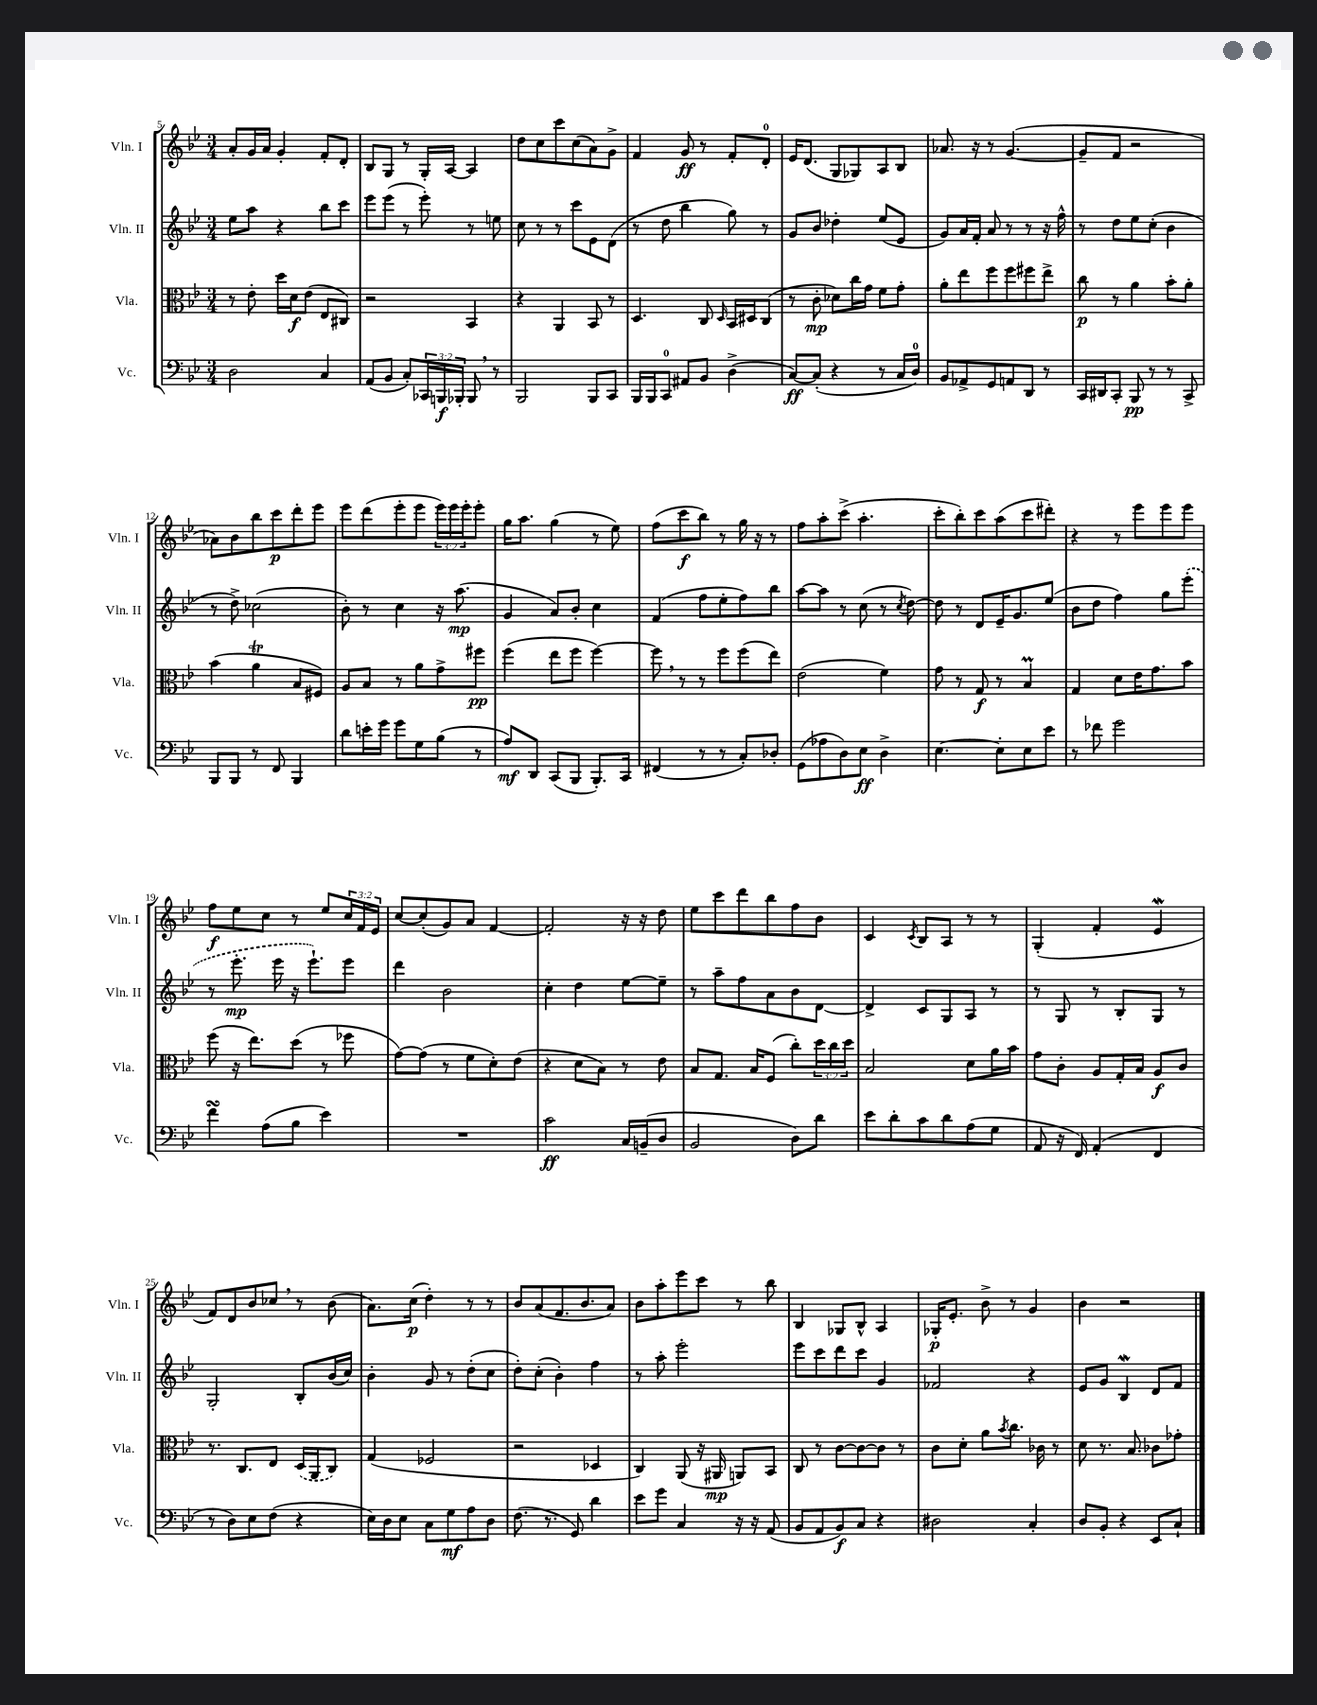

**kern	**kern	**kern	**kern
*staff4	*staff3	*staff2	*staff1
*clefF4	*clefC3	*clefG2	*clefG2
*k[b-e-]	*k[b-e-]	*k[b-e-]	*k[b-e-]
*M3/4	*M3/4	*M3/4	*M3/4
2D\	8r	8ee-\L	8a'/L
.	8e-'\	8aa\J	16g/L
.	.	.	16a/JJ
.	16dd\LL	4r	4g'/
.	16d\J	.	.
.	(8e-\J	.	.
4C/	8E-/L	8bb-\L	8f'/L
.	8C#/J)	8ccc\J	8d'/J
=	=	=	=
(8AA/L	2r	8eee-\L	8B-/L
8BB-/J	.	(8eee-\J	8G/J
8C'/L)	.	8r	8r
24CC-/L	.	8eee-'\)	16G'/LL
24BBB/	.	.	.
.	.	.	[16A/JJ
24BBB-'/JJ	.	.	.
8BBB-/	4BB-/	8r	4A/]
8r	.	8ee\	.
=	=	=	=
2BBB-/	4r	8cc\	8dd\L
.	.	8r	8cc\
.	4AA/	8r	8ccc\
.	.	8ccc\L	(8cc\
8BBB-/L	8BB-/	8e-\	8a\)
8CC/J	8r	(8d\J	8g^\J
=	=	=	=
16BBB-/LL	4.D/	8r	4f/
16BBB-/J	.	.	.
8CC/J	.	8dd\	.
8AA#/L	.	4bb-\	8g/
8BB-/J	8C/	.	8r
.	16qqD/	.	.
(4D^\	16BB-/LL	8gg\)	8f'/L
.	16D#/J	.	.
.	(8C/J	8r	8d'/J
=	=	=	=
[8C/L)	8r	8g/L	16e-/LK
.	.	.	(8.d/J
(8C'/]J	8c'\	8b-/J	.
4r	8d-\L)	4dd-'\	8G/L
.	16cc\L	.	8G-/)
.	16g\JJ	.	.
8r	8f\L	(8ee-/L	8A/
16C/LL	8g'\J	8e-/J	8B-/J
16D/JJ)	.	.	.
=	=	=	=
8BB-/L	8a'\L	8g/L)	8.a-/
8AA-^/	8ee-\	16a/L	.
.	.	16f'/JJ	16r
8GG/	8ff\	8a/	8r
8AA/	8ff\	8r	([4.g/
8DD/J	8ff#\	8r	.
8r	8ee-^\J	16r	.
.	.	16ff^^\	.
=	=	=	=
16CC/LL	8cc\	8r	8g~/]L
16DD#/J	.	.	.
8CC'/J	8r	8dd\L	8f/J
8BBB-/	4a\	8ee-\	2r
8r	.	(8cc'\J	.
8r	8b-'\L	4b-\	.
8CC^/	8a'\J	.	.
=	=	=	=
8BBB-/L	(4b-\	8r	8a-\L)
8BBB-/J	.	8dd^\)	8b-\
8r	4a\	(2cc-\	8bb-\
8FF/	.	.	8ccc\
4BBB-/	8B-/L	.	8ddd'\
.	8F#/J)	.	8eee-\J
=	=	=	=
8d\L	8A/L	8b-'\)	8eee-\L
16e'\L	8B-/J	8r	(8ddd\
16g\JJ	.	.	.
8g\L	8r	4cc\	8eee-'\
8G\	8a\L	.	8eee-\J
(8B-\J	8g^\	16r	24eee-\LL)
.	.	.	24eee-\
.	.	(8.aa\	.
.	.	.	24eee-'\J
8r	8ff#\J	.	8eee-'\J
=	=	=	=
8A/L)	(4ff\	4g/	16gg\LK
.	.	.	8.aa\J
8DD/J	.	.	.
(8CC/L	8ee-\L	8a/L)	(4gg\
8BBB-/J	8ff\J	8b-'/J	.
8.BBB-'/L)	[4ff\)	4cc\	8r
.	.	.	8ee-\)
16CC/Jk	.	.	.
=	=	=	=
(4FF#/	8ff\]	(4f/	(8ff\L
.	8r	.	8ccc\
8r	8r	8ff\L	8bb-\J)
8r	8ff\L	8ee-'\	8r
8C'/L)	(8ff\	8ff\)	16gg\
.	.	.	16r
8D-'/J	8ee-\J)	8bb-\J	8r
=	=	=	=
(8GG\L	(2e-\	[8aa\L	8ff\L
8A-\	.	8aa\]J	8aa'\
8D\)	.	8r	(8ccc^\J
8E-\J	.	(8cc\	4.aa'\
4D^\	4f\)	8r	.
.	.	8qcc/	.
.	.	[8dd\)	.
=	=	=	=
[4.E-\	8g\	8dd\]	8ccc'\L
.	8r	8r	8bb-'\)
.	8G/	8d/L	8ccc\
8E-'\]L	8r	16e-~/K	(8aa\
.	.	8.g/	.
8E-\	4B-/	.	8ccc\
8e-\J	.	(8ee-/J	8ddd#'\J)
=	=	=	=
8r	4G/	8b-\L	4r
8f-\	.	8dd\J	.
2g\	8d\L	4ff\)	8r
.	16e-\K	.	8eee-\L
.	8.g\	.	.
.	.	8gg\L	8eee-\
.	8b-\J	(8eee-'\J	8eee-\J
=	=	=	=
4f\	(8ff\	8r	8ff\L
.	16r	8.eee-'\	8ee-\
.	8.ee-\L)	.	.
(8A\L	.	.	8cc\J
.	.	16eee-\	.
8B-\J	(8dd\J	16r	8r
.	.	8.eee-`\L)	.
4e-\)	8r	.	8ee-/L
.	8ff-\	8eee-\J	24cc/L
.	.	.	24f/
.	.	.	24e-/JJ
=	=	=	=
2.r	[8g\L)	4ddd\	[8cc/L
.	(8g\]J	.	(8cc'/]
.	8r	2b-\	8g/)
.	8f\L	.	8a/J
.	8d'\)	.	[4f/
.	(8e-\J	.	.
=	=	=	=
2c\	4r	4cc'\	2f'/]
.	8d\L	4dd\	.
.	8B-\J)	.	.
16C/LL	8r	[8ee-\L	16r
(16BB~/J	.	.	16r
8D/J	8e-\	8ee-~\]J	8dd\
=	=	=	=
2BB-/	8B-/L	8r	8ee-\L
.	8.G/J	8aa~\L	8ccc\
.	.	8ff\	8ddd\
.	16B-/LK	.	.
.	(8F/J	8a\	8bb-\
8D\L)	8cc'\L)	8b-\	8ff\
8d\J	24dd\L	[8d\J	8b-\J
.	24cc\	.	.
.	24dd\JJ	.	.
=	=	=	=
8e-\L	2B-/	4d^/]	4c/
8d'\	.	.	.
.	.	.	8qc/
8c\	.	8c/L	8B-/L
8d\	.	8G/	8A/J
(8A\	8d\L	8A/J	8r
8G\J	16a\L	8r	8r
.	16b-\JJ	.	.
=	=	=	=
8AA/	8g\L	8r	(4G'/
16r	8c'\J	8G/	.
16FF/)	.	.	.
(4AA'/	8A/L	8r	4f'/
.	16G'/L	8B-'/L	.
.	16B-/JJ	.	.
4FF/	8A/L	8G/J	4e-/
.	8c/J	8r	.
=	=	=	=
8r	8.r	2G'/	8f/L)
8D\L)	.	.	8d/
.	8.C/L	.	.
8E-\	.	.	8b-/
(8F\J	8E-/J	.	8cc-/J
4r	(16D/LL	8B-'/L	8r
.	16AA/J	.	.
.	8C/J)	(16b-/L	(8b-\
.	.	16cc/JJ)	.
=	=	=	=
16E-\LL)	(4G/	4b-'\	8.a\L)
16D\J	.	.	.
8E-\J	.	.	.
.	.	.	(16cc\Jk
8C\L	2F-/	8g/	4dd'\)
8G\	.	8r	.
8A\	.	(8dd'\L	8r
8D\J	.	8cc\J	8r
=	=	=	=
(8.F\	2r	8dd'\L)	8b-/L
.	.	(8cc'\J	(8a/
8.r	.	.	.
.	.	4b-'\)	8.f/
8GG/)	.	.	.
.	.	.	8.b-/
4d\	4D-/	4ff\	.
.	.	.	8a/J)
=	=	=	=
8e-\L	4C/)	8r	8b-\L
8g\J	.	8aa'\	8aa'\
4C/	(8AA/	2eee-'\	8eee-\
.	16r	.	8ccc\J
.	16AA#/	.	.
16r	8AA/L)	.	8r
16r	.	.	.
(8AA/	8BB-/J	.	8bb-\
=	=	=	=
8BB-/L	8C/	8eee-\L	4B-/
8AA/	8r	8ccc\	.
8BB-/)	[8c\L	8ddd\	8G-/L
8C/J	8c\_	8ccc\J	8B-^^/J
4r	8c\]J	4g/	4A/
.	8r	.	.
=	=	=	=
2D#\	8c\L	2f-/	16G-'/LK
.	.	.	8.e-'/J
.	8d'\J	.	.
.	8a\L	.	8b-^\
.	8qb-/	.	.
.	8.cc\J	.	8r
4C'/	.	4r	4g/
.	16c-\	.	.
.	8r	.	.
=	=	=	=
8D/L	8d\	8e-/L	4b-\
8BB-'/J	8.r	8g/J	.
4r	.	4B-/	2r
.	8.B-/	.	.
8EE-/L	8c-\L	8d/L	.
8C`/J	8g-'\J	8f/J	.
==	==	==	==
*-	*-	*-	*-
